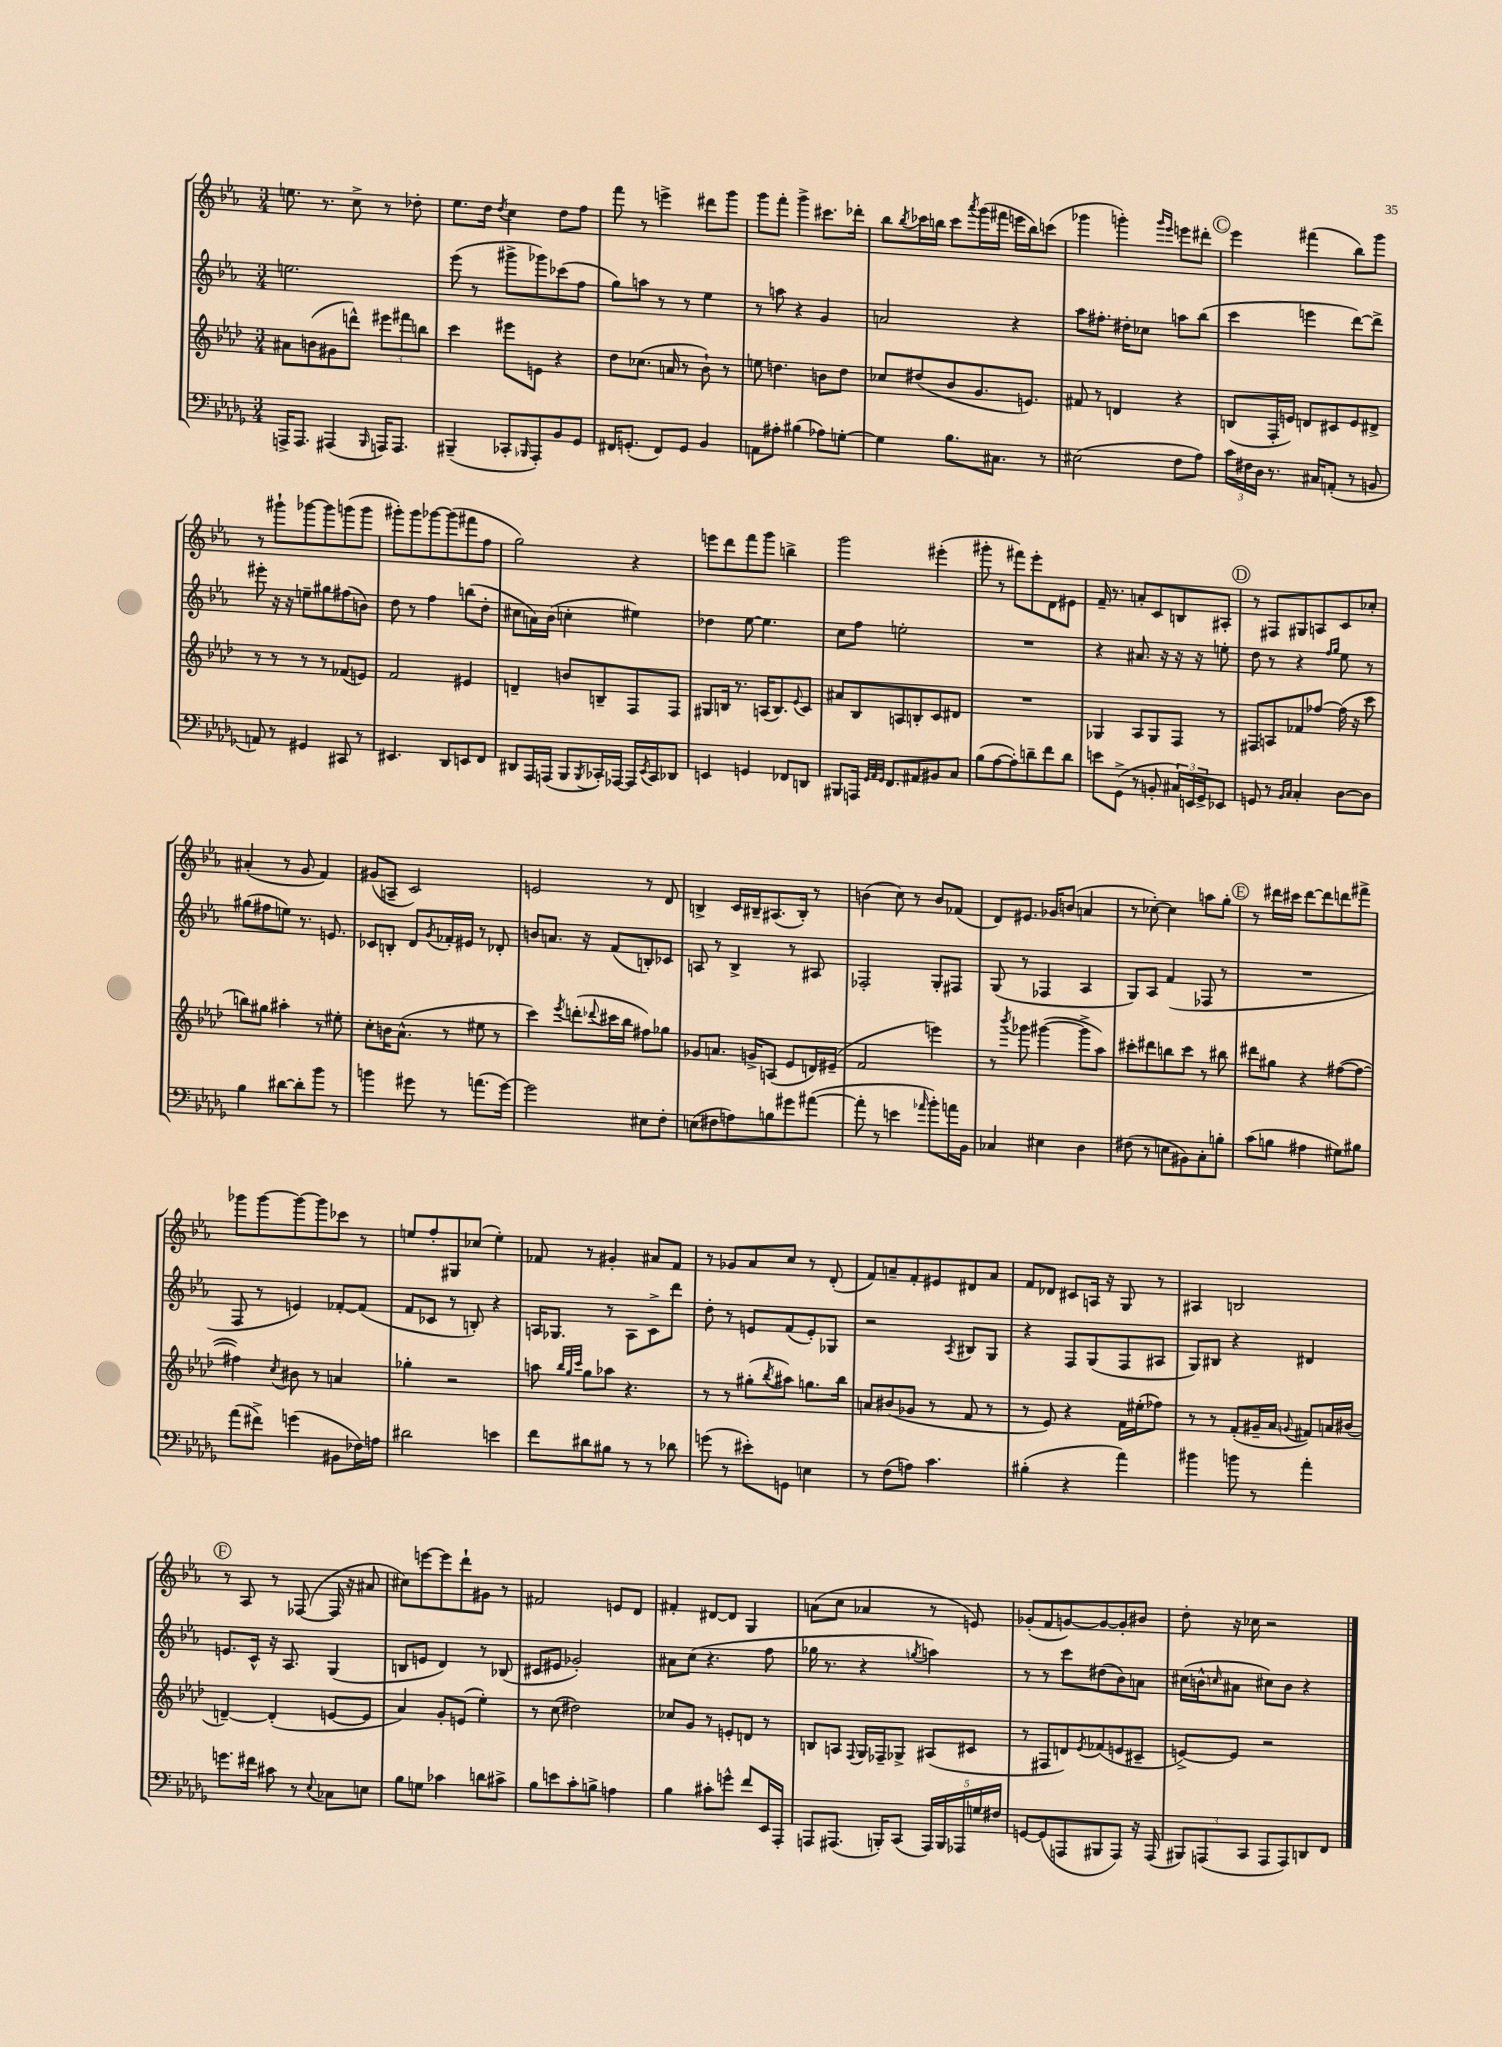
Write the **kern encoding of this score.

**kern	**kern	**kern	**kern
*staff4	*staff3	*staff2	*staff1
*clefF4	*clefG2	*clefG2	*clefG2
*k[b-e-a-d-g-]	*k[b-e-a-d-]	*k[b-e-a-]	*k[b-e-a-]
*M3/4	*M3/4	*M3/4	*M3/4
16AAA^/LK	8a#\L	2.ee\	8.ee\
8.AAA/J	.	.	.
.	(8b\	.	.
.	.	.	8.r
(4AAA#/	8g#\	.	.
.	8ddd^^\J)	.	8cc^\
16qqBBB-/	.	.	.
16AAA/LK)	12eee#\L	.	8r
8.AAA/J	.	.	.
.	12fff#\	.	.
.	.	.	8dd-'\
.	12bb\J	.	.
=	=	=	=
(4BBB#~/	4ccc\	(8eee-\	8.ee-\L
.	.	8r	.
.	.	.	16dd\Jk
.	.	.	8qdd/
8CC-'/L	8eee#\L	8ggg#^\L	4cc\
16qqBBB-/	.	.	.
8AAA-'/)	8e\J	8ggg-\)	.
8BB-/	4r	(8ccc-\	8dd\L
8GG-/J	.	8ff\J	8ff\J
=	=	=	=
16FF#/LK	8dd-\L	8gg\L)	8fff\
(8.GG'/J	.	.	.
.	(8.cc-\J	8aa\J	8r
8FF#/L)	.	8r	4eee^\
.	16a/	.	.
8GG/J	8r	8r	.
4BB-/	8b-`\)	4ee-\	8ddd#\L
.	8r	.	8ggg\J
=	=	=	=
8AA\L	8ee\	8r	8ggg\L
8A#'\J	4.dd\	8aa\	8fff'\J
(4B#\	.	4r	4ggg^\
8A-\L)	8b\L	4g/	8.ccc#\L
[8G'\J	8dd\J	.	.
.	.	.	16ddd-'\Jk
=	=	=	=
4G\]	8cc-/L	2a/	8bb-\L
.	.	.	8qbb-/
.	(8dd#/	.	16ccc-\L
.	.	.	16bb\JJ
8.B-\L	8b-/	.	8ccc-\L
.	.	.	8qaaa-/
.	8.g/	.	(16ggg\L
8.C#\J	.	.	16fff#\JJ
.	.	4r	16eee\LL
.	8.e/J)	.	16bb\J)
8r	.	.	(8ccc\J
=	=	=	=
(2E#\	8f#/	8aa-\L	4ggg-\
.	8r	8.ff#'\J	.
.	4d/	.	4ggg'\)
.	.	16dd#'\LK	.
.	.	8cc-\J	.
.	.	.	16qqggg/LL
.	.	.	16qqeee-/JJ
8F\L	4r	8aa\L	8eee\L
8A-\J)	.	(8bb-\J	8ddd#'\J
=	=	=	=
24c\LL	(8B/L	4ccc\	4eee-\
24F#\	.	.	.
24D-\JJ	.	.	.
8.r	16F'/L	.	.
.	16e/JJ)	.	.
.	8d/L	4eee\	(4fff#\
16C#/LK	.	.	.
(8AA'/J	8c#/	.	.
8r	8e/	[8ddd\L)	8bb-\L)
8BB/	8d#^/J	8ddd^\]J	8ggg\J
=	=	=	=
8AA/)	8r	8eee#'\	8r
8r	8r	16r	8ggg#`\L
.	.	16r	.
4GG#/	8r	8ee~\L	[8ggg-\
.	8r	8gg#\	8ggg-\]
8CC#/	(8f-/L	(8ff#\	(8ggg\
8r	8e/J)	8b\J)	8ggg\J
=	=	=	=
4.EE#/	2f/	8dd\	8ggg#'\L)
.	.	8r	8ggg#\
.	.	4ff\	[8ggg-\
8DD-/L	.	.	(8ggg-\]
8EE/	4e#/	(8bb\L	8fff#\
8FF/J	.	8dd'\J	8ff\J
=	=	=	=
8DD#/L	4d~/	8cc#\L	2gg\)
16AAA-/L	.	16a\L)	.
(16AAA/JJ	.	(16b-\JJ	.
8BBB-/L	8b/L	4cc'\	.
8qBBB-/	.	.	.
16CC-'/L)	8B~/	.	.
[16AAA-/JJ	.	.	.
16AAA-/]LL	8F/	4ee#\)	4r
8qEE-/	.	.	.
16CC-/J	.	.	.
8DD-/J	8F/J	.	.
=	=	=	=
4EE/	8G#/L	4dd-\	8eee\L
.	16B/Jk	.	8ddd\
.	8.r	.	.
4GG/	.	[8ee-\	8fff\
.	(16A/LK	4.ee-\]	8ggg\J
.	8.B/)	.	.
8FF-/L	.	.	4bb^\
.	8qqe-/	.	.
8DD/J	8c/J	.	.
=	=	=	=
8BBB#/L	8a#/L	8cc\L	2ggg\
16AAA/Jk	8B-/	8ff\J	.
32qqGG-/LLL	.	.	.
32qqAA-/	.	.	.
32qqGG-/JJJ	.	.	.
8.FF/L	.	.	.
.	8A/	2ee'\	.
8AA#/	8B'/	.	.
8BB#/	8c/	.	(4eee#'\
8C/J	8d#/J	.	.
=	=	=	=
(8B-\L	2.r	2.r	8ggg#'\
[8A-\	.	.	8r
8A-'\])	.	.	8fff#\L)
8d~\	.	.	8eee-'\
8f\	.	.	8d\
8d\J	.	.	8e#\J
=	=	=	=
8e\L	4G-/	4r	16f~/
.	.	.	8.r
(8GG-^\J	.	.	.
8r	8A-/L	8.a#/	8a'/L
8BB'/	8G-/	.	8c/
.	.	16r	.
24C#/LL)	8F/J	16r	8B/
24EE/	.	.	.
.	.	16r	.
24GG-^/J	.	.	.
8EE-/J	8r	8ee'\	8A#'/J
=	=	=	=
8GG/	8F#/L	8dd\	8r
8r	8A/	8r	8F#/L
16qqBB-/LL	.	.	.
16qqC/JJ	.	.	.
4C'/	8f-/	4r	8G#/
.	[8ff-/J	.	8A/
.	.	16qqff/LL	.
.	.	16qqgg/JJ	.
[8D-\L	(16ff-\]	8ee-\	8c/
.	16r	.	.
8D-\]J	8ccc\	8r	8cc-'/J
=	=	=	=
4B-\	8bb\L)	(8gg#\L	(4a#'/
.	8gg#\J	8ff#\	.
[8d#\L	4aa#'\	8ee\J)	8r
8d#'\]	.	8.r	8g/
8b-\J	8r	.	4f/)
.	.	8.e/	.
8r	8ee#'\	.	.
=	=	=	=
4b\	8cc'\L	8c-/L	(8g#/L
.	16b\K	8B'/J	8A~/J
.	(8.a-^^\J	.	.
8g#\	.	8d/L	2c/)
.	.	8qg/	.
8r	8r	16f-'/L	.
.	.	16e#/JJ	.
(8.a\L	8ee#\	8r	.
.	8r	8d-'/	.
[16g#\Jk)	.	.	.
=	=	=	=
2g#\]	4ccc\)	8b/L	2e/
.	.	8.a/J	.
.	8qeee-/	.	.
.	(8ddd'\L	.	.
.	.	16r	.
.	8qqddd-/	.	.
.	16ccc#\L	(8f/L	.
.	16bb-\JJ	.	.
8E#\L	8ff#\L)	8B'/)	8r
8F'\J	8gg-\J	8c-/J	8d/
=	=	=	=
(8E\L	8g-/L	8A/	4B^/
8F#\	8.a/J	8r	.
8A\)	.	4B-^/	16c/LL
.	16g^/LK	.	16B#~/J
8B\	(8A/J	.	(8.A#/
8g#\	8e-/L	8r	.
.	.	.	16B#'/Jk)
([8a#\J	16d/L)	8A#/	8r
.	(16e#~/JJ	.	.
=	=	=	=
8a#'\]	2f/	2F-'/	(4b\
8r	.	.	.
4e\	.	.	8cc\)
.	.	.	8r
16qqa-/	.	.	.
8b-'\L)	4eee\)	8G'/L	8b/L
16a\L	.	8F#/J	(8f-/J
16BB-\JJ	.	.	.
=	=	=	=
4C-/	8r	(8G/	8d/L)
.	8qbbb-/	.	.
.	8ggg-\	8r	8.e#/J
4E#\	([4ggg#\	4F-/	.
.	.	.	16g-/LK
.	.	.	(8b/J
4D-\	8ggg#^\]L	4A-/	4a/
.	8aa-\J)	.	.
=	=	=	=
(8F#\	8ccc#'\L	8G/L)	8r
8r	8ddd#\	8A-/J	[8cc-'\)
8E\L	8bb\	(4f/	4cc-\]
8BB#\)	8ccc#\J	.	.
8C'\	8r	8F-/	8aa\L
8B'\J	8bb#\	8r	8gg'\J
=	=	=	=
(8c\L	8ddd#\L	2.r	8r
8B\J	8gg#\J	.	16ddd#\LL
.	.	.	16ccc#\JJ
4A#\	4r	.	[8ddd#\L
.	.	.	8ddd#\]
8G#\L)	([8ff#\L	.	8ddd\
8B#\J	8ff#\_J	.	8fff#^\J
=	=	=	=
(8a-\L	4ff#\])	8F/	8ggg-\L
8f#^\J)	.	8r	[8ggg-\
.	8qcc/	.	.
(4g\	8b#\	4e/)	8ggg-\_
.	8r	.	8ggg-\]
8BB#\L	4a/	[8f-'/L	8ccc-\J
16F-\L)	.	(8f-/]J	8r
16A\JJ	.	.	.
=	=	=	=
2d#\	4gg-'\	8f/L	8ee/L
.	.	8c-/J	8ff'/
.	2r	8r	8G#/
.	.	8B'/)	(8cc-/J
4e\	.	4r	4ee'\)
=	=	=	=
8f\L	8aa\	16A/LK	8f-/
.	.	8.G-/J	.
.	32qqbb-/LLL	.	.
.	32qqgg/	.	.
.	32qqccc/JJJ	.	.
8d#\	8gg\L	.	8r
8B#\J	8aa-\J	8r	4g#'/
8r	4.r	8A\L	.
8r	.	8c^\	8a#/L
8d-\	.	8ddd\J	8f-/J
=	=	=	=
(8g\	8r	8dd'\	8r
8r	8r	8r	8g-/L
8e#'\L)	(8gg#'\L	8e/L	8a-/
.	8qbb-/	.	.
8GG\J	8aa#\J)	(8f/	8cc/J
4E\	8.gg\L	8e'/)	8r
.	.	8G-/J	(8d'/
.	16bb-\Jk	.	.
=	=	=	=
8r	8a/L	2r	8f/L)
(8F\L	(8b#/	.	8a~/
8A\J)	8g-/J	.	8f'/
4.c\	8r	.	8e#/
.	.	8qA-/	.
.	8f/	8B#/L	8d#/
.	8r	8G/J	8a/J
=	=	=	=
(4B#'\	8r	4r	8f/L
.	8e-/)	.	8d-/J
4r	4r	8F/L	8c#/L
.	.	(8G/	16A/Jk
.	.	.	16r
4a-\)	16f\LL	8F/	8G/
.	(16ee#'\J	.	.
.	8ff-\J)	8A#/J	8r
=	=	=	=
4b#\	8r	8G/L)	4A#/
.	8r	8B#/J	.
8b\	(8f'/L	4r	2B/
8r	16g#~/L	.	.
.	16a-/JJ	.	.
.	8qqg/	.	.
4a-'\	8f#/L)	4d#/	.
.	16a/L	.	.
.	(16b#/JJ	.	.
=	=	=	=
8.g\L	[4d~/)	8.e/L	8r
.	.	.	8A-/
16f#\Jk	.	16c^^/Jk	.
8c#\	(4d'/]	16r	8r
.	.	8.A-/	.
8r	.	.	([8F-/
8qqE-/	.	.	.
8C-\L	[8e/L	(4G/	16F-/]
.	.	.	16r
8E\J	8e/]J	.	8a#/
=	=	=	=
8B-\L	4a-/)	8B/L	8cc#\L)
8G\J	.	8e/J	[8eee\
4c-\	8g'/L	4d/)	8eee\]
.	(8e/J	.	8ddd`\
8d\L	4ee-'\)	8r	8g#\J
8c#^\J	.	(8B-/	8r
=	=	=	=
8B-\L	8r	8c#/L	2f#/
8e\	(8cc\	8e#/J	.
8c'\	2dd#\)	2g-'/)	.
8B^\J	.	.	.
4A\	.	.	8e/L
.	.	.	8d/J
=	=	=	=
4B-\	8cc-/L	8a#\L	4f#'/
.	8g/J	(8cc\J	.
8c#'\L	8r	4.r	[8d#/L
8g^^\J	8e'/L	.	8d#/]J
8f/L	8d/J	.	4G/
16EE-/L	8r	8ff\	.
16AAA-'/JJ	.	.	.
=	=	=	=
8AAA/L	8B/L	16gg-\	(8a\L
.	.	8.r	.
(8.AAA#/J	8A/J	.	8cc\J
.	8qqF/	.	.
.	16G/LL	4r	4a-/
16BBB'/LK)	16F-~/J	.	.
(8CC/J	8G-^/J	.	.
.	.	8qgg/	.
20AAA#/LL)	(8A#/L	4aa\)	8r
20BBB/	.	.	.
20AAA-/	.	.	.
.	8c#/J	.	8e/)
20G/	.	.	.
20F#/JJ	.	.	.
=	=	=	=
[8GG/L	8r	8r	(8g-'/L
(8GG/]	8F#/L	8r	8f/
8AAA/	8d/)	8ccc\L	[8g/)
.	8qe-/	.	.
8BBB#/	(8f-/	(8dd#\	8g/_
8AAA/J)	8e/	8b-\)	8g'/]
16r	8c#~/J	8a\J	8b#/J
(16AAA/	.	.	.
=	=	=	=
12BBB#/L)	[8e^/L)	(16cc#\LL	8dd'\
.	.	16b^^\J	.
(12AAA/	.	.	.
.	.	16qqcc/	.
.	8e/]J	8a#\J	16r
12CC/J	.	.	.
.	.	.	16cc-\
8AAA/L	2r	8cc#\L)	2r
8AAA/)	.	8b\J	.
8DD/	.	4r	.
8FF/J	.	.	.
==	==	==	==
*-	*-	*-	*-
